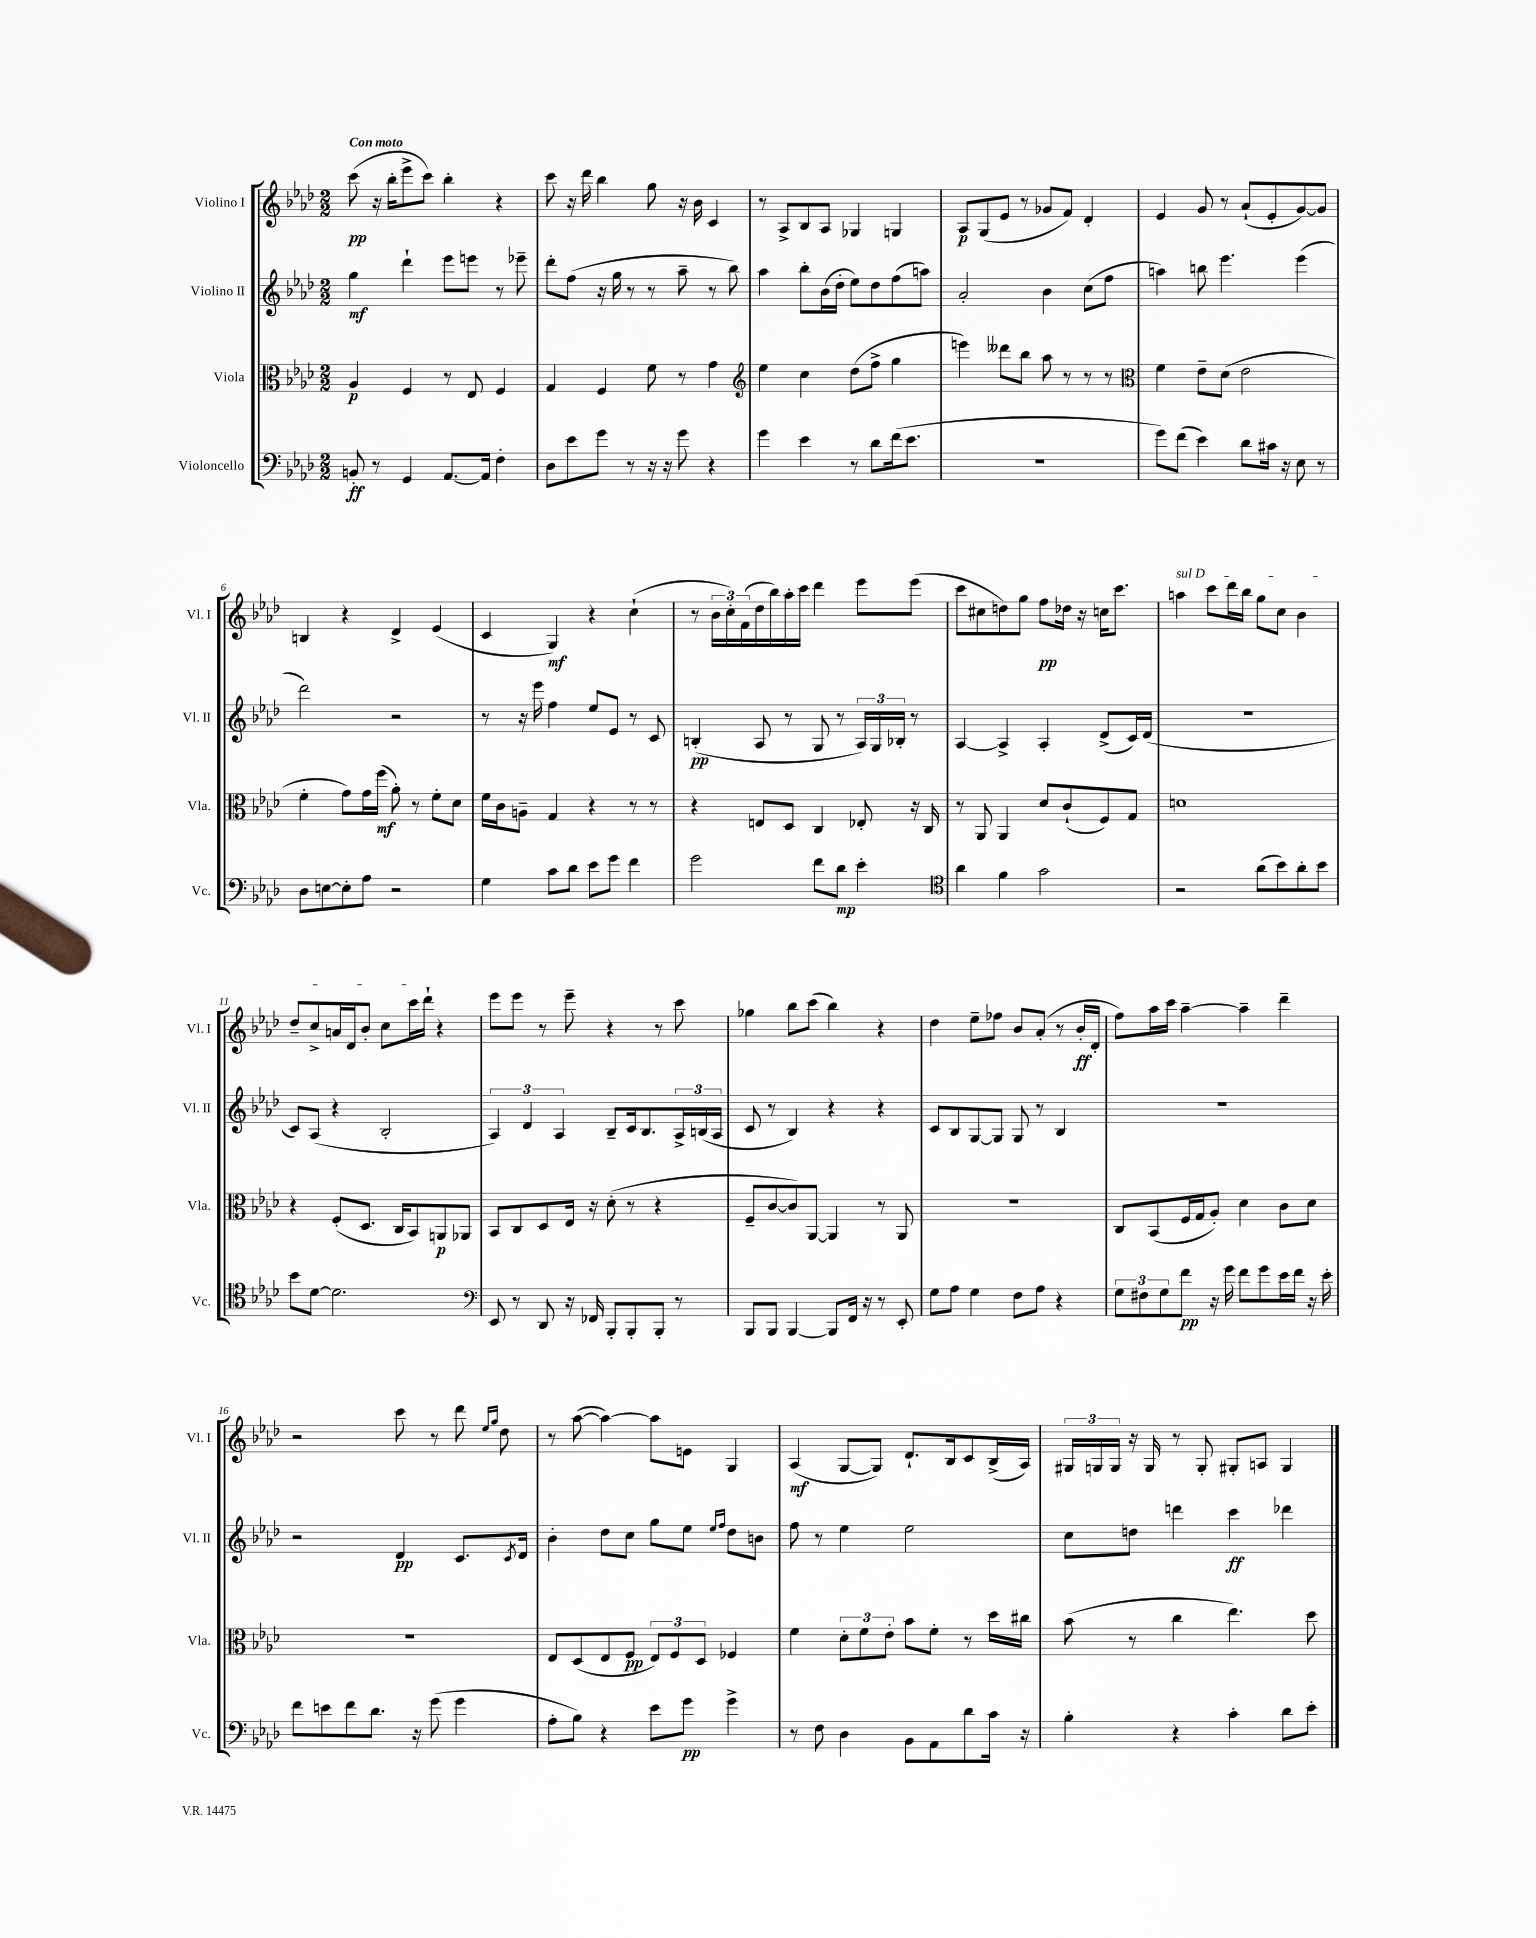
<<
\new StaffGroup <<
\new Staff = "s0" \with { instrumentName = "Violino I" shortInstrumentName = "Vl. I" } {
    \clef treble \key aes \major \numericTimeSignature \time 2/2 \tempo "Con moto"
    c'''8\pp( r16 bes''16-. ees'''8-> c'''8) bes''4-. r4 |
    c'''8 r16 des'''16 bes''4 g''8 r16 bes'16 c'4 |
    r8 aes8-> bes8 aes8 ges4 g4 |
    aes8\p g8( ees'8 r8 ges'8 f'8) des'4-. |
    ees'4 g'8 r8 aes'8-!( ees'8-. g'8~) g'8 |
    b4 r4 des'4-> ees'4( |
    c'4 g4\mf) r4 c''4-!( |
    r8 \tuplet 3/2 { bes'16 c''16-.) f'16( } des''16 bes''16) aes''16-. c'''16 des'''4 ees'''8 ees'''8( |
    c'''8 cis''8 d''8) g''8 f''8\pp des''16 r16 c''16 c'''8. |
    \once \override TextSpanner.bound-details.left.text = \markup { \italic "sul D" } a''4\startTextSpan c'''8 des'''16 bes''16 g''8 c''8 bes'4 |
    des''8-- c''8-> a'16 des'16 bes'8-. c''8 c'''16 des'''16-!\stopTextSpan r4 |
    ees'''8 ees'''8 r8 ees'''8-- r4 r8 c'''8 |
    ges''4 bes''8 c'''8( bes''4) r4 |
    des''4 ees''8-- fes''8 bes'8 aes'8-.( r8 bes'16-.\ff des'16-. |
    f''8) aes''16 c'''16 aes''4~-- aes''4-- des'''4-- |
    r2 c'''8 r8 des'''8 \grace { ees''16 g''16 } des''8 |
    r8 aes''8~( aes''4~) aes''8 e'8 g4 |
    aes4\mf( g8~ g8) des'8.-! bes16 c'8 bes16->( aes16) |
    \tuplet 3/2 { gis16 g16 g16 } r16 g16 r8 g8-. gis8-. a8 gis4 \bar "|." |
}
\new Staff = "s1" \with { instrumentName = "Violino II" shortInstrumentName = "Vl. II" } {
    \clef treble \key aes \major \numericTimeSignature \time 2/2
    g''4\mf des'''4-! ees'''8 e'''8 r8 ees'''8-- |
    des'''8-. f''8( r16 g''16 r8 r8 aes''8-- r8 bes''8) |
    aes''4 bes''8-. bes'16( des''16-. ees''8) des''8 f''8( a''8) |
    aes'2-. bes'4 c''8( f''8 |
    a''4) b''8 ees'''4. ees'''4( |
    des'''2) r2 |
    r8 r16 ees'''16 f''4 ees''8 ees'8 r8 c'8 |
    b4-.\pp( aes8 r8 g8 r8 \tuplet 3/2 { aes16) g16 bes16-. } r8 |
    aes4~ aes4-> aes4-. des'8->( c'16) des'16( |
    R1 |
    c'8) aes8( r4 bes2-. |
    \tuplet 3/2 { aes4) des'4 aes4 } bes8-- c'16 bes8. \tuplet 3/2 { aes16-> b16( aes16 } |
    c'8 r8 bes4) r4 r4 |
    c'8 bes8 g8~ g8 g8 r8 bes4 |
    R1 |
    r2 des'4\pp c'8. \acciaccatura { c'8 } des'16 |
    bes'4-. des''8 c''8 g''8 ees''8 \grace { ees''16 f''16 } des''8 b'8 |
    f''8 r8 ees''4 ees''2 |
    c''8 d''8 d'''4 c'''4\ff des'''4 \bar "|." |
}
\new Staff = "s2" \with { instrumentName = "Viola" shortInstrumentName = "Vla." } {
    \clef alto \key aes \major \numericTimeSignature \time 2/2
    aes4\p f4 r8 ees8 f4 |
    g4 f4 f'8 r8 g'4 |
    \clef treble ees''4 c''4 des''8( f''8-> g''4 |
    e'''4) deses'''8 bes''8 aes''8 r8 r8 r8 |
    \clef alto f'4 ees'8-- des'8( ees'2 |
    f'4-. g'8) g'16 f''16\mf( aes'8-.) r8 f'8-. des'8 |
    f'16 c'16 a8-- g4 r4 r8 r8 |
    r4 e8 des8 c4 ees8-. r16 c16 |
    r8 aes,8 aes,4 des'8 c'8-!( f8) g8 |
    d'1 |
    r4 f8-.( des8. c16 bes,8) a,8\p aes,8 |
    bes,8 c8 des8 ees16 r16 des'8-.( r8 r4 |
    f8-- c'8~ c'8) aes,8~ aes,4 r8 aes,8 |
    R1 |
    c8 bes,8( f16 g16 aes8-.) des'4 c'8 des'8 |
    R1 |
    ees8 des8( ees8 f8\pp \tuplet 3/2 { ees8) f8 des8 } fes4 |
    f'4 \tuplet 3/2 { des'8-. f'8 ees'8-. } bes'8 f'8-. r8 des''16 cis''16 |
    bes'8( r8 c''4 ees''4.) des''8 \bar "|." |
}
\new Staff = "s3" \with { instrumentName = "Violoncello" shortInstrumentName = "Vc." } {
    \clef bass \key aes \major \numericTimeSignature \time 2/2
    b,8-.\ff r8 g,4 aes,8.~ aes,16 f4-. |
    des8 ees'8 g'8 r8 r16 r16 g'8 r4 |
    g'4 ees'4 r8 des'8 f'16( ees'8. |
    r1 |
    g'8) f'8( ees'4) des'8 cis'16 r16 ees8 r8 |
    des8 e8~ e8-. aes8 r2 |
    g4 c'8 des'8 ees'8 g'8 f'4 |
    g'2 f'8 des'8\mp ees'4-. |
    \clef tenor aes'4 f'4 g'2 |
    r2 aes'8( bes'8) aes'8-. bes'8 |
    bes'8 des'8~ des'2. |
    \clef bass ees,8 r8 des,8 r16 fes,16 bes,,8-. bes,,8-. bes,,8-. r8 |
    bes,,8 bes,,8 bes,,4~ bes,,8 f,16 r16 r8 ees,8-. |
    g8 aes8 g4 f8 aes8 r4 |
    \tuplet 3/2 { g8 fis8 g8 } f'8\pp r16 g'16 f'8 g'8 ees'16 f'16 r16 ees'16-. |
    f'8 e'8 f'8 des'8. r16 g'8( g'4 |
    aes8-. bes8) r4 ees'8 g'8\pp g'4-> |
    r8 f8 des4 bes,8 aes,8 des'8 c'16 r16 |
    bes4-. r4 c'4-. des'8 ees'8-. \bar "|." |
}
>>
>>
